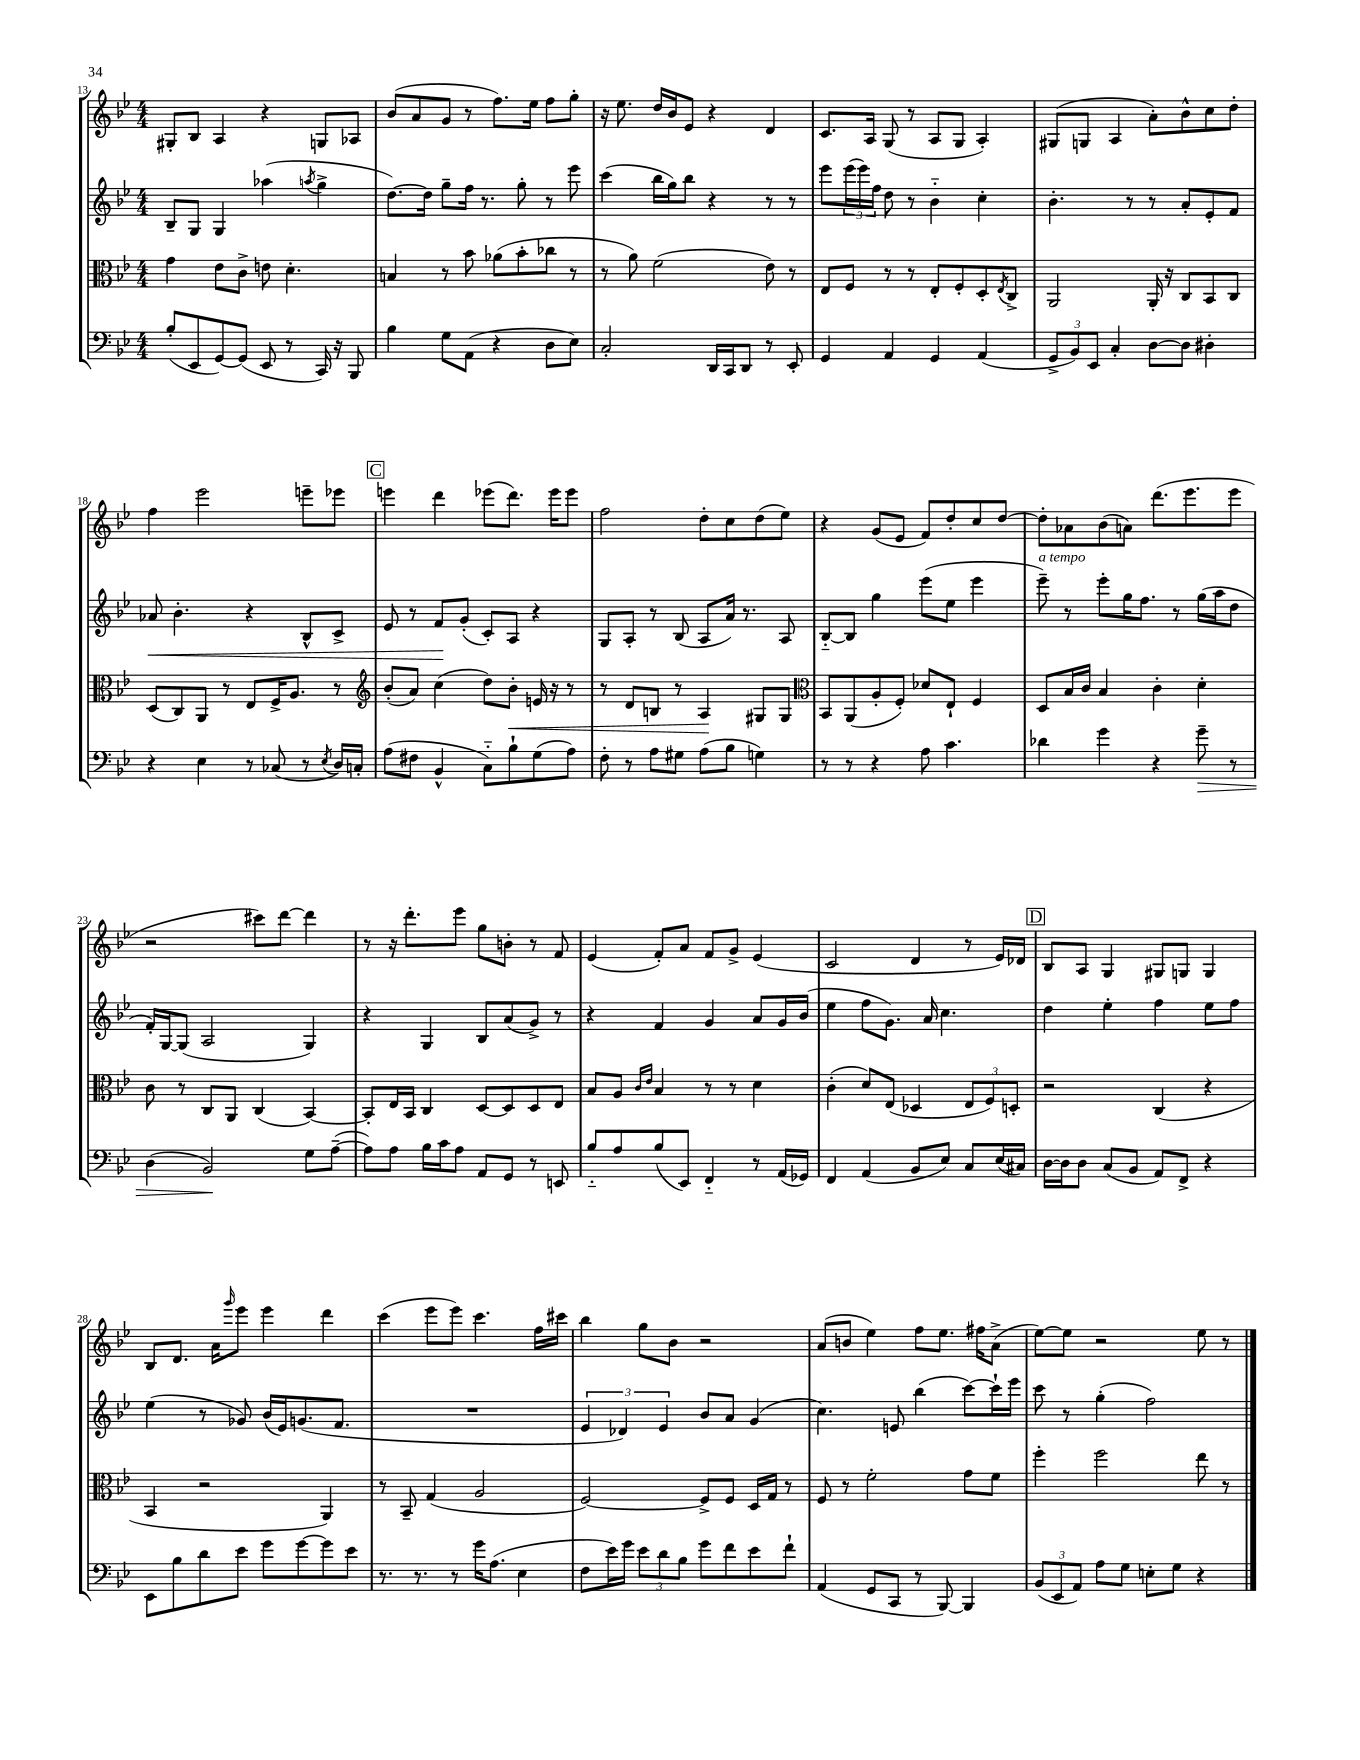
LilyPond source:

<<
\new StaffGroup <<
\new Staff = "s0" {
    \clef treble \key bes \major \numericTimeSignature \time 4/4
    gis8-. bes8 a4 r4 g8 aes8 |
    bes'8( a'8 g'8 r8 f''8.) ees''16 f''8 g''8-. |
    r16 ees''8. d''16 bes'16 ees'8 r4 d'4 |
    c'8. a16 g8( r8 a8 g8 a4-.) |
    gis8( g8 a4 a'8-.) bes'8-^ c''8 d''8-. |
    f''4 ees'''2 e'''8-- ees'''8 |
    \mark \markup { \box "C" } e'''4 d'''4 ees'''8( d'''8.) ees'''16 ees'''8 |
    f''2 d''8-. c''8 d''8( ees''8) |
    r4 g'8( ees'8 f'8) d''8-. c''8 d''8~ |
    d''8-. aes'8 bes'8( a'8) d'''8.( ees'''8. ees'''8 |
    r2 cis'''8) d'''8~ d'''4 |
    r8 r16 d'''8.-. ees'''8 g''8 b'8-. r8 f'8 |
    ees'4( f'8-.) a'8 f'8 g'8-> ees'4( |
    c'2 d'4 r8 ees'16) des'16 |
    \mark \markup { \box "D" } bes8 a8 g4 gis8 g8 g4 |
    bes8 d'8. a'16 \grace { g'''16 } ees'''8 ees'''4 d'''4 |
    c'''4( ees'''8 ees'''8) c'''4. f''16 cis'''16 |
    bes''4 g''8 bes'8 r2 |
    a'8( b'8 ees''4) f''8 ees''8. fis''16 a'8->( |
    ees''8~) ees''8 r2 ees''8 r8 \bar "|." |
}
\new Staff = "s1" {
    \clef treble \key bes \major \numericTimeSignature \time 4/4
    bes8-- g8 g4 aes''4( \acciaccatura { a''8 } g''4-> |
    d''8.~) d''16 g''8-- f''16 r8. g''8-. r8 ees'''8 |
    c'''4( bes''16 g''16) bes''8 r4 r8 r8 |
    ees'''8 \tuplet 3/2 { ees'''16( ees'''16) f''16 } d''8 r8 bes'4-_ c''4-. |
    bes'4.-. r8 r8 a'8-. ees'8-. f'8 |
    aes'8\< bes'4.-. r4 bes8-^ c'8-> |
    \mark \markup { \box "C" } ees'8 r8 f'8\! g'8-.( c'8-.) a8 r4 |
    g8 a8-. r8 bes8( a8 a'16) r8. a8 |
    bes8~-_ bes8 g''4 ees'''8( ees''8 ees'''4 |
    ees'''8--^\markup { \italic "a tempo" }) r8 ees'''8-. g''16 f''8. r8 g''16( a''16 d''8 |
    f'16-.) g16~ g8( a2 g4) |
    r4 g4 bes8 a'8( g'8->) r8 |
    r4 f'4 g'4 a'8 g'16 bes'16( |
    ees''4 f''8 g'8.) a'16 c''4. |
    \mark \markup { \box "D" } d''4 ees''4-. f''4 ees''8 f''8 |
    ees''4( r8 ges'8) bes'16( ees'16) g'8.( f'8. |
    R1 |
    \tuplet 3/2 { ees'4 des'4) ees'4 } bes'8 a'8 g'4( |
    c''4.) e'8 bes''4( c'''8~) c'''16-! ees'''16 |
    c'''8 r8 g''4-.( f''2) \bar "|." |
}
\new Staff = "s2" {
    \clef alto \key bes \major \numericTimeSignature \time 4/4
    g'4 ees'8 c'8-> e'8 d'4.-. |
    b4 r8 bes'8 aes'8( bes'8-. ces''8 r8 |
    r8 a'8) f'2( ees'8) r8 |
    ees8 f8 r8 r8 ees8-. f8-. d8-. \acciaccatura { ees8 } c8-> |
    a,2 a,16-. r16 c8 bes,8 c8 |
    d8( c8) a,8 r8 ees8 f16-> a8. r8 |
    \mark \markup { \box "C" } \clef treble bes'8-.( a'8) c''4( d''8) bes'8-.\< e'16 r16 r8 |
    r8 d'8 b8 r8 a4\! gis8 gis8 |
    \clef alto bes,8 a,8( a8-. f8-.) des'8 ees8-! f4 |
    d8 bes16 c'16 bes4 c'4-. d'4-. |
    c'8 r8 c8 a,8 c4( bes,4~) |
    bes,8-. ees16 bes,16 c4 d8~ d8 d8 ees8 |
    bes8 a8 \grace { c'16 ees'16 } bes4 r8 r8 d'4 |
    c'4-.( d'8) ees8( des4 \tuplet 3/2 { ees8 f8) d8-. } |
    \mark \markup { \box "D" } r2 c4( r4 |
    bes,4 r2 a,4) |
    r8 bes,8-- g4( a2 |
    f2~) f8-> f8 d16 g16 r8 |
    f8 r8 f'2-. g'8 f'8 |
    f''4-. f''2 ees''8 r8 \bar "|." |
}
\new Staff = "s3" {
    \clef bass \key bes \major \numericTimeSignature \time 4/4
    bes8-.( ees,8 g,8~) g,8( ees,8 r8 c,16) r16 bes,,8 |
    bes4 g8 a,8( r4 d8 ees8) |
    c2-. d,16 c,16 d,8 r8 ees,8-. |
    g,4 a,4 g,4 a,4( |
    \tuplet 3/2 { g,8-> bes,8) ees,8 } c4-. d8~ d8 dis4-. |
    r4 ees4 r8 ces8( r8 \acciaccatura { ees8 } d16) c16-. |
    \mark \markup { \box "C" } a8( fis8 bes,4-^ c8-_) bes8-! g8( a8) |
    f8-. r8 a8 gis8 a8( bes8 g4) |
    r8 r8 r4 a8 c'4. |
    des'4 g'4 r4 g'8--\> r8 |
    d4( bes,2\!) g8 a8~--( |
    a8) a8 bes16 c'16 a8 a,8 g,8 r8 e,8 |
    bes8-_ a8 bes8( ees,8) f,4-_ r8 a,16( ges,16) |
    f,4 a,4( bes,8 ees8) c8 ees16( cis16) |
    \mark \markup { \box "D" } d16~ d16 d8 c8( bes,8 a,8) f,8-> r4 |
    ees,8 bes8 d'8 ees'8 g'8 g'8~ g'8 ees'8 |
    r8. r8. r8 g'16 a8.( ees4 |
    f8 ees'16) g'16 \tuplet 3/2 { ees'8 d'8 bes8 } g'8 f'8 ees'8 f'8-! |
    a,4( g,8 c,8 r8 bes,,8~) bes,,4 |
    \tuplet 3/2 { bes,8( ees,8 a,8) } a8 g8 e8-. g8 r4 \bar "|." |
}
>>
>>
\layout { \context { \Score currentBarNumber = #13 } }
